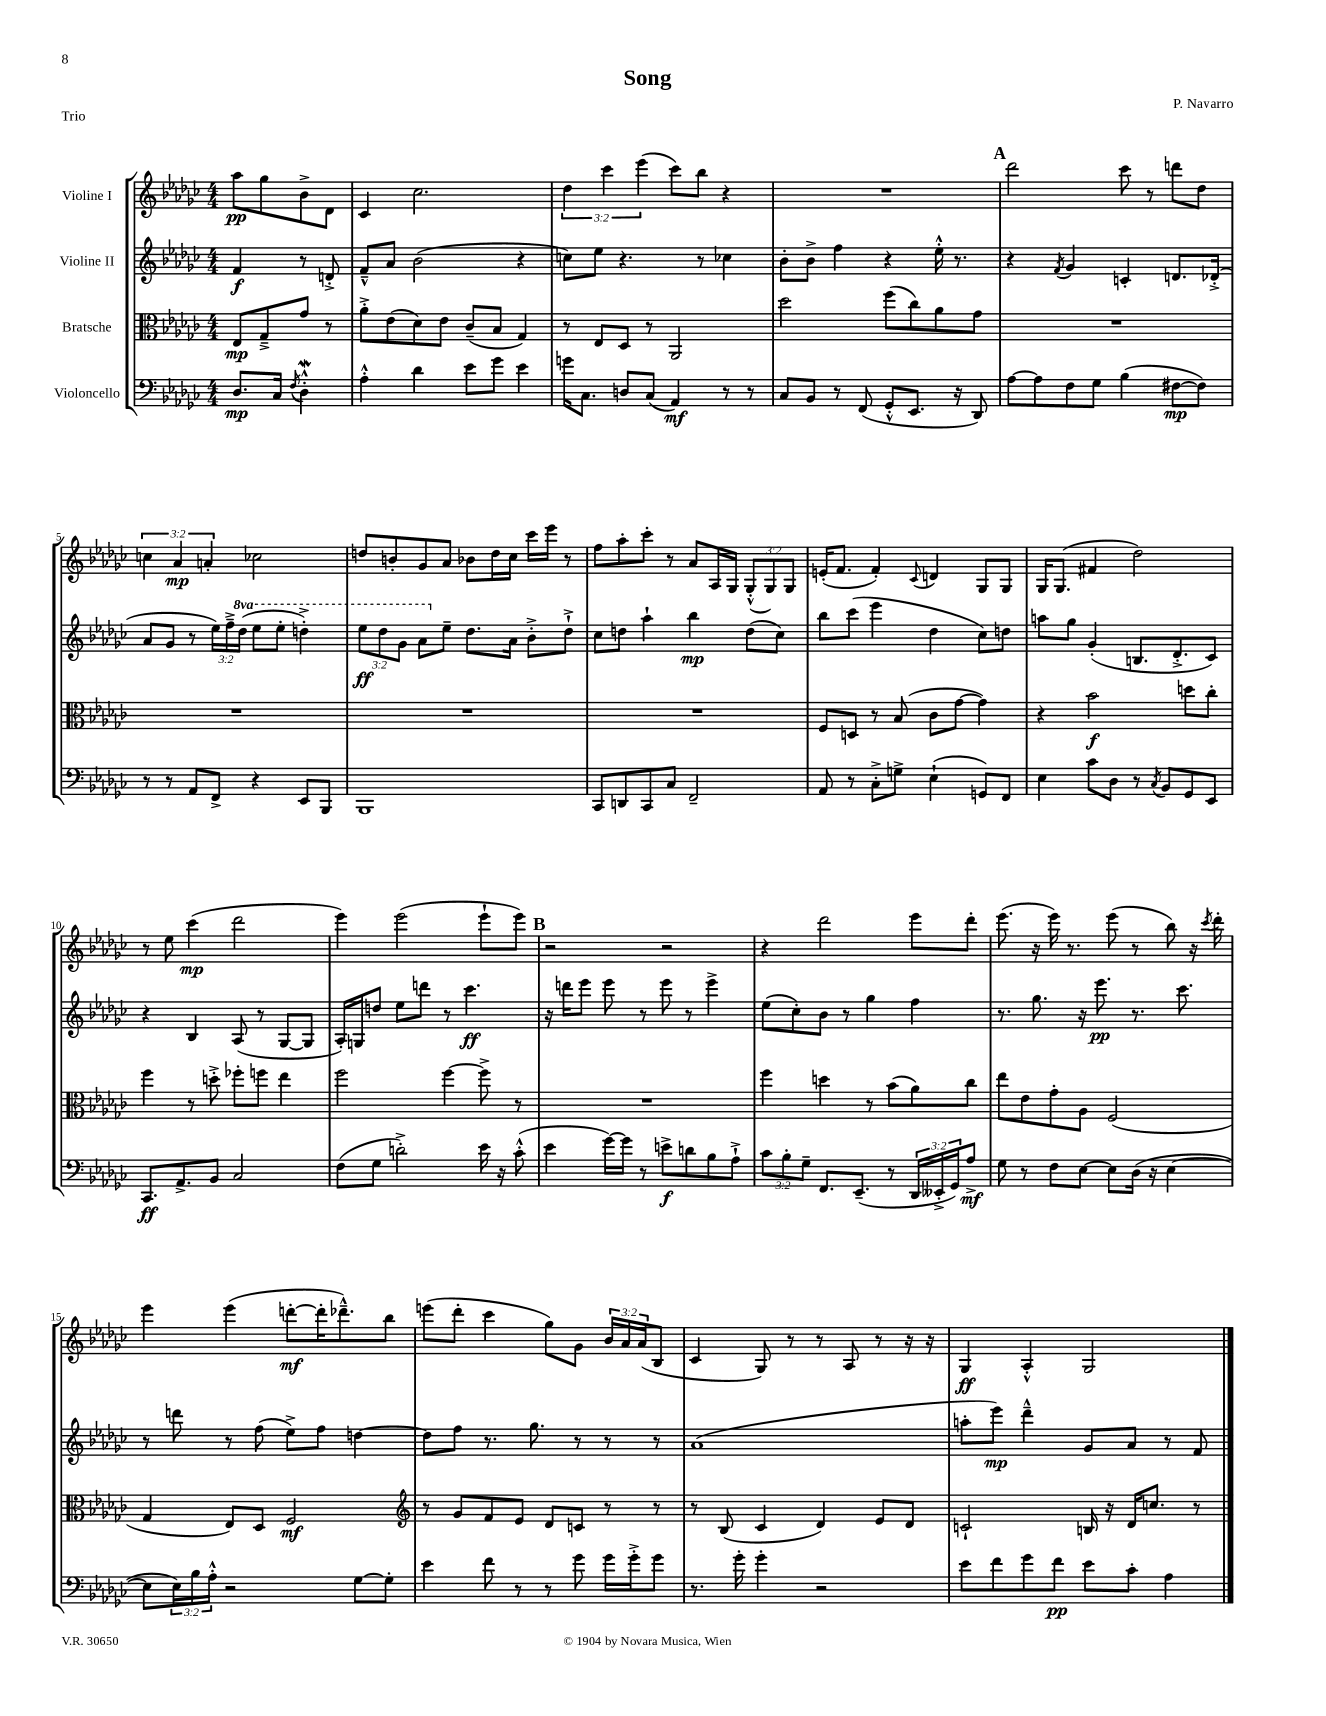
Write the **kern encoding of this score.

**kern	**dynam	**kern	**dynam	**kern	**dynam	**kern	**dynam
*part4	*part4	*part3	*part3	*part2	*part2	*part1	*part1
*staff4	*staff4	*staff3	*staff3	*staff2	*staff2	*staff1	*staff1
*I"Violoncello	*	*I"Bratsche	*	*I"Violine II	*	*I"Violine I	*
*clefF4	*	*clefC3	*	*clefG2	*	*clefG2	*
*k[b-e-a-d-g-c-]	*	*k[b-e-a-d-g-c-]	*	*k[b-e-a-d-g-c-]	*	*k[b-e-a-d-g-c-]	*
*M4/4	*	*M4/4	*	*M4/4	*	*M4/4	*
=	=	=	=	=	=	=	=
8.D-/L	mp	8E-/L	mp	4f/	f	8aa-\L	pp
.	.	8G-~^/	.	.	.	8gg-\	.
16C-/Jk	.	.	.	.	.	.	.
8qF/	.	.	.	.	.	.	.
4D-W'^^\	.	8g-/J	.	8r	.	8b-^\	.
.	.	8r	.	8dn'^/	.	8d-\J	.
=1	=1	=1	=1	=1	=1	=1	=1
4A-'^^\	.	8a-'^\L	.	8f~^^/L	.	4c-/	.
.	.	(8e-\	.	8a-/J	.	.	.
4d-\	.	8d-\)	.	(2b-\	.	2.cc-\	.
.	.	8e-\J	.	.	.	.	.
8e-\L	.	(8c-~/L	.	.	.	.	.
8g-\J	.	8B-/J	.	.	.	.	.
4e-\	.	4G-/)	.	4r	.	.	.
=2	=2	=2	=2	=2	=2	=2	=2
16gn\KL	.	8r	.	8ccn\L)	.	6dd-\	.
8.C-\J	.	.	.	.	.	.	.
.	.	8E-/L	.	8ee-\J	.	.	.
.	.	.	.	.	.	6ccc-\	.
8Dn/L	.	8D-/J	.	4.r	.	.	.
.	.	.	.	.	.	(6eee-\	.
(8C-/J	.	8r	.	.	.	.	.
4AA-/)	mf	2AA-/	.	.	.	8ccc-\L)	.
.	.	.	.	8r	.	8bb-\J	.
8r	.	.	.	4cc-X\	.	4r	.
8r	.	.	.	.	.	.	.
=3	=3	=3	=3	=3	=3	=3	=3
8C-/L	.	2dd-\	.	8b-'\L	.	1r	.
8BB-/J	.	.	.	8b-^\J	.	.	.
8r	.	.	.	4ff\	.	.	.
(8FF/	.	.	.	.	.	.	.
8GG-'^^/L	.	(8ff\L	.	4r	.	.	.
8.EE-/J	.	8cc-\)	.	.	.	.	.
.	.	8a-\	.	16ee-'^^\	.	.	.
16r	.	.	.	8.r	.	.	.
8DD-/)	.	8g-\J	.	.	.	.	.
!!LO:REH:place=s1:t=A
=4	=4	=4	=4	=4	=4	=4	=4
[8A-\L	.	1r	.	4r	.	2ddd-\	.
8A-\]	.	.	.	.	.	.	.
.	.	.	.	8qf/	.	.	.
8F\	.	.	.	4g-/	.	.	.
8G-\J	.	.	.	.	.	.	.
(4B-\	.	.	.	4cn'/	.	8ccc-\	.
.	.	.	.	.	.	8r	.
[8F#X\L	mp	.	.	8.dn/L	.	8dddn\L	.
8F#\J])	.	.	.	.	.	8dd-\J	.
.	.	.	.	(16d-X'^/Jk	.	.	.
!!LO:LB:g=z
=5	=5	=5	=5	=5	=5	=5	=5
8r	.	1r	.	8a-/L	.	6ccn\	.
8r	.	.	.	8g-/J	.	.	.
.	.	.	.	.	.	6a-/	mp
8AA-/L	.	.	.	8r	.	.	.
.	.	.	.	.	.	6an'/	.
8FF^/J	.	.	.	24ee-\LL)	.	.	.
.	.	.	.	24ff~^\	.	.	.
*	*	*	*	*8va	*	*	*
.	.	.	.	(24ddd-\JJ	.	.	.
4r	.	.	.	8eee-\L	.	2cc-X\	.
.	.	.	.	8eee-'\J	.	.	.
8EE-/L	.	.	.	4dddn'^\)	.	.	.
8BBB-/J	.	.	.	.	.	.	.
=6	=6	=6	=6	=6	=6	=6	=6
1BBB-	.	1r	.	12eee-\L	ff	8ddn/L	.
.	.	.	.	12ddd-\	.	.	.
.	.	.	.	.	.	8bn'/	.
.	.	.	.	12gg-\J	.	.	.
.	.	.	.	8aa-\L	.	8g-/	.
*	*	*	*	*X8va	*	*	*
.	.	.	.	8ee-~\J	.	8a-/J	.
.	.	.	.	8.dd-\L	.	8b-X\L	.
.	.	.	.	.	.	16dd\L	.
.	.	.	.	16a-\Jk	.	16cc-\JJ	.
.	.	.	.	8b-'^\L	.	16ccc-\LL	.
.	.	.	.	.	.	16eee-\JJ	.
.	.	.	.	8dd-`^\J	.	8r	.
=7	=7	=7	=7	=7	=7	=7	=7
8CC-/L	.	1r	.	8cc-\L	.	8ff\L	.
8DDn/	.	.	.	8ddn\J	.	8aa-'\	.
8CC-/	.	.	.	4aa-`\	.	8ccc-'\J	.
8C-/J	.	.	.	.	.	8r	.
2FF~/	.	.	.	4bb-\	mp	8a-/L	.
.	.	.	.	.	.	16A-/L	.
.	.	.	.	.	.	16G-/JJ	.
.	.	.	.	(8dd\L	.	(12G-'^^/L	.
.	.	.	.	.	.	12G-/)	.
.	.	.	.	8cc-\J)	.	.	.
.	.	.	.	.	.	12G-/J	.
=8	=8	=8	=8	=8	=8	=8	=8
8AA-/	.	8F/L	.	8bb-\L	.	(16en'/KL	.
.	.	.	.	.	.	8.f/J	.
8r	.	8Dn/J	.	(8ccc-\J	.	.	.
8C-'^\L	.	8r	.	4eee-\	.	4f'/)	.
8Gn^\J	.	(8B-/	.	.	.	.	.
.	.	.	.	.	.	8qqc-/	.
(4E-`\	.	8c-\L	.	4dd-\	.	4dn/	.
.	.	[8g-\J	.	.	.	.	.
8GGn/L)	.	4g-\])	.	8cc-\L)	.	8G-/L	.
8FF/J	.	.	.	8ddn\J	.	8G-/J	.
=9	=9	=9	=9	=9	=9	=9	=9
4E-\	.	4r	.	8aan\L	.	16G-/KL	.
.	.	.	.	.	.	(8.G-/J	.
.	.	.	.	8gg-\J	.	.	.
8c-\L	.	2b-\	f	(4g-'/	.	4f#X/	.
8D-\J	.	.	.	.	.	.	.
8r	.	.	.	8.Bn/L	.	2dd-\)	.
8qC-/	.	.	.	.	.	.	.
8BB-/L	.	.	.	.	.	.	.
.	.	.	.	8.d-'^/	.	.	.
8GG-/	.	8ddn\L	.	.	.	.	.
8EE-/J	.	8cc-'\J	.	8c-/J)	.	.	.
!!LO:LB:g=z
=10	=10	=10	=10	=10	=10	=10	=10
8.CC-/L	ff	4ff\	.	4r	.	8r	.
.	.	.	.	.	.	8ee-\	.
8.AA-^/	.	.	.	.	.	.	.
.	.	8r	.	4B-/	.	(4ccc-\	mp
8BB-/J	.	8ddn'^\	.	.	.	.	.
2C-/	.	8ff-X'\L	.	(8A-/	.	2ddd-\	.
.	.	8ffn\J	.	8r	.	.	.
.	.	4ee-\	.	[8G-/L	.	.	.
.	.	.	.	8G-/J]	.	.	.
=11	=11	=11	=11	=11	=11	=11	=11
(8F\L	.	2ff\	.	16A-'/LL)	.	4eee-\)	.
.	.	.	.	16Gn/J	.	.	.
8G-\J	.	.	.	8ddn/J	.	.	.
2dn'^\)	.	.	.	8ee-\L	.	(2eee-\	.
.	.	.	.	8dddn\J	.	.	.
.	.	[4ff\	.	8r	.	.	.
.	.	.	.	4.ccc-\	ff	.	.
16e-\	.	8ff^\]	.	.	.	8eee-`\L	.
16r	.	.	.	.	.	.	.
(8c-'^^\	.	8r	.	.	.	8eee-\J)	.
!!LO:REH:place=s1:t=B
=12	=12	=12	=12	=12	=12	=12	=12
4e-\	.	1r	.	16r	.	2r	.
.	.	.	.	16dddn\KL	.	.	.
.	.	.	.	8eee-\J	.	.	.
[16g-\LL)	.	.	.	8eee-\	.	.	.
16g-\JJ]	.	.	.	.	.	.	.
8r	.	.	.	8r	.	.	.
8en^\L	f	.	.	8eee-\	.	2r	.
8dn\	.	.	.	8r	.	.	.
8B-\	.	.	.	4eee-^\	.	.	.
8A-`^\J	.	.	.	.	.	.	.
=13	=13	=13	=13	=13	=13	=13	=13
12c-\L	.	4ff\	.	(8ee-\L	.	4r	.
12B-'\	.	.	.	.	.	.	.
.	.	.	.	8cc-'\)	.	.	.
12G-~\J	.	.	.	.	.	.	.
8.FF/L	.	4ddn\	.	8b-\J	.	2ddd-\	.
.	.	.	.	8r	.	.	.
(8.EE-~/J	.	.	.	.	.	.	.
.	.	8r	.	4gg-\	.	.	.
8r	.	(8b-\L	.	.	.	.	.
24DD-/LL	.	8a-\)	.	4ff\	.	8eee-\L	.
24EE--X'^/	.	.	.	.	.	.	.
24GG-/J)	.	.	.	.	.	.	.
8A-^/J	mf	8cc-\J	.	.	.	8ddd-'\J	.
=14	=14	=14	=14	=14	=14	=14	=14
8G-\	.	8ee-\L	.	8.r	.	(8.eee-\	.
8r	.	8e-\	.	.	.	.	.
.	.	.	.	8.gg-\	.	16r	.
8F\L	.	8g-'\	.	.	.	16eee-\)	.
.	.	.	.	.	.	8.r	.
[8E-\J	.	8A-\J	.	16r	.	.	.
.	.	.	.	8.eee-\	pp	.	.
8E-\L]	.	(2F/	.	.	.	(8eee-\	.
(16D-\Jk	.	.	.	8.r	.	8r	.
16r	.	.	.	.	.	.	.
[4E-\	.	.	.	.	.	8bb-\)	.
.	.	.	.	8.ccc-\	.	.	.
.	.	.	.	.	.	16r	.
.	.	.	.	.	.	8qccc-/	.
.	.	.	.	.	.	16ddd-'\	.
!!LO:LB:g=z
=15	=15	=15	=15	=15	=15	=15	=15
8E-\L]	.	4G-/	.	8r	.	4eee-\	.
24E-\L)	.	.	.	8dddn\	.	.	.
24B-\	.	.	.	.	.	.	.
24A-'^^\JJ	.	.	.	.	.	.	.
2r	.	8E-/L)	.	8r	.	(4eee-\	.
.	.	8D-/J	.	(8ff\	.	.	.
.	.	2F/	mf	8ee-^\L)	.	[8dddn'\L	mf
.	.	.	.	8ff\J	.	16ddd'\K]	.
.	.	.	.	.	.	8.ddd-X~^^\)	.
[8G-\L	.	.	.	[4ddn\	.	.	.
8G-'\J]	.	.	.	.	.	8bb-\J	.
=16	=16	=16	=16	=16	=16	=16	=16
*	*	*clefG2	*	*	*	*	*
4e-\	.	8r	.	8dd\L]	.	(8eeen\L	.
.	.	8g-/L	.	8ff\J	.	8ddd-'\J	.
8f\	.	8f/	.	8.r	.	4ccc-\	.
8r	.	8e-/J	.	.	.	.	.
.	.	.	.	8.gg-\	.	.	.
8r	.	8d-/L	.	.	.	8gg-\L)	.
8g-\	.	8cn/J	.	8r	.	8g-\J	.
16g-\LL	.	8r	.	8r	.	24b-/LL	.
.	.	.	.	.	.	24a-/	.
16g-'^\J	.	.	.	.	.	.	.
.	.	.	.	.	.	(24a-/J	.
8g-\J	.	8r	.	8r	.	8B-/J	.
=17	=17	=17	=17	=17	=17	=17	=17
8.r	.	8r	.	(1a-	.	4c-/	.
.	.	(8B-/	.	.	.	.	.
16g-'\	.	.	.	.	.	.	.
4g-'\	.	4c-/	.	.	.	8G-/)	.
.	.	.	.	.	.	8r	.
2r	.	4d-/)	.	.	.	8r	.
.	.	.	.	.	.	8A-/	.
.	.	8e-/L	.	.	.	8r	.
.	.	8d-/J	.	.	.	16r	.
.	.	.	.	.	.	16r	.
=18	=18	=18	=18	=18	=18	=18	=18
8e-\L	.	2cn`/	.	8aan'\L	.	4G-/	ff
8f\	.	.	.	8eee-\J)	mp	.	.
8g-\	.	.	.	4ddd-~^^\	.	4A-'^^/	.
8f\J	pp	.	.	.	.	.	.
8e-\L	.	16Bn/	.	8g-/L	.	2G-/	.
.	.	16r	.	.	.	.	.
8c-'\J	.	16d-/KL	.	8a-/J	.	.	.
.	.	8.ccn/J	.	.	.	.	.
4A-\	.	.	.	8r	.	.	.
.	.	8r	.	8f/	.	.	.
==	==	==	==	==	==	==	==
*-	*-	*-	*-	*-	*-	*-	*-
